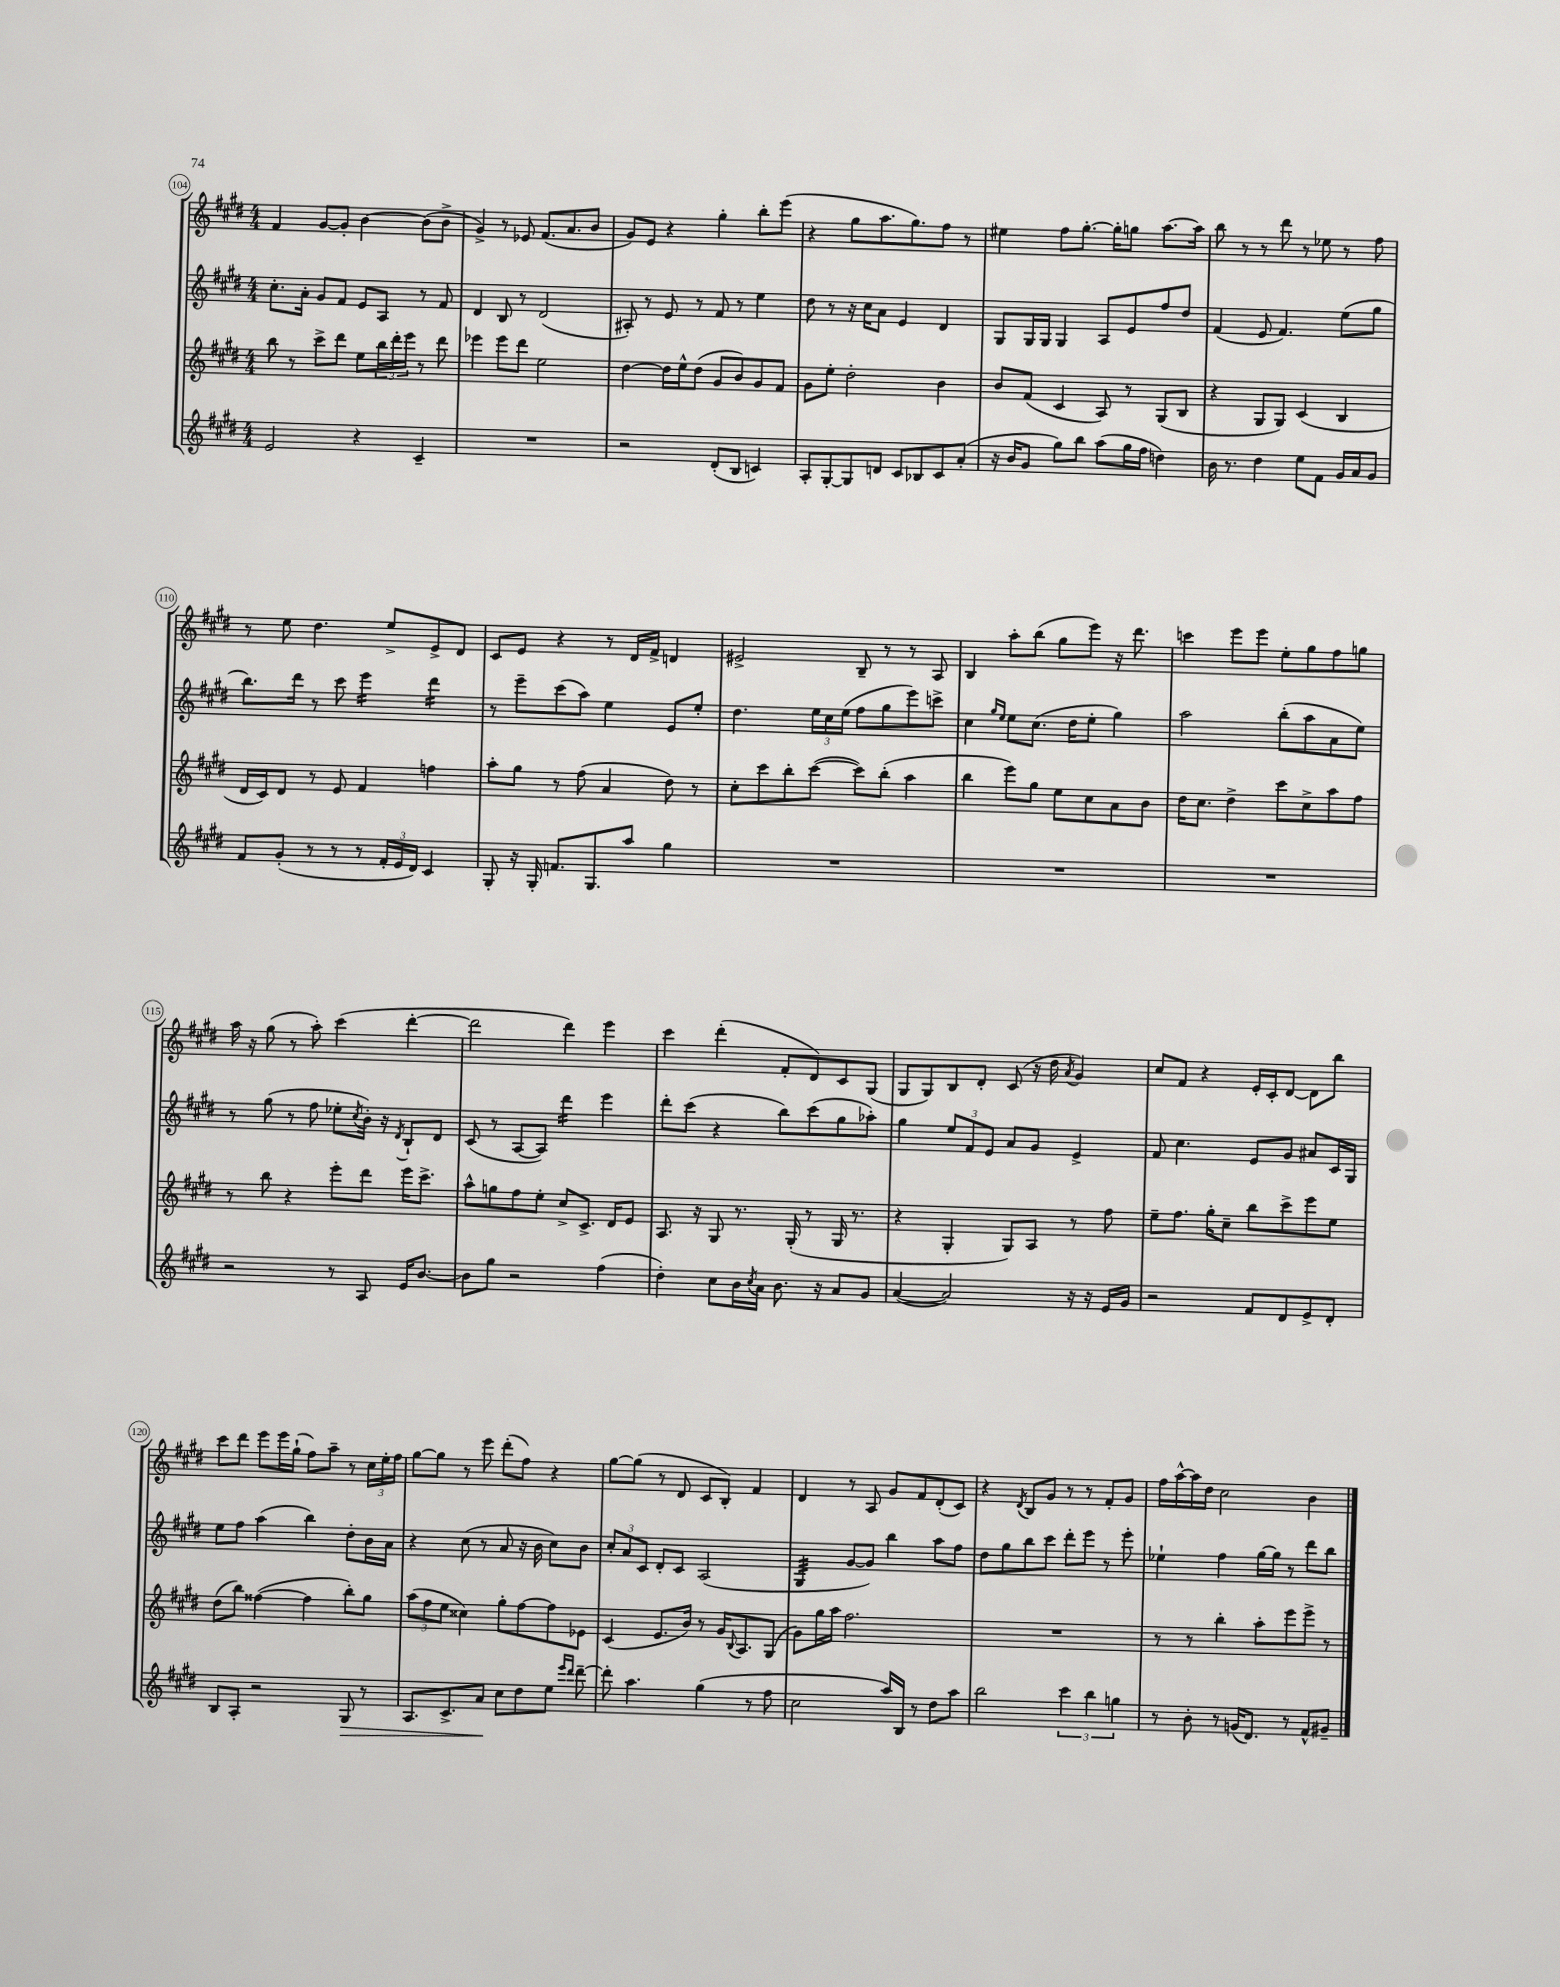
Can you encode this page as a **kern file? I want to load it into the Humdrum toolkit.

**kern	**kern	**kern	**kern
*staff4	*staff3	*staff2	*staff1
*clefG2	*clefG2	*clefG2	*clefG2
*k[f#c#g#d#]	*k[f#c#g#d#]	*k[f#c#g#d#]	*k[f#c#g#d#]
*M4/4	*M4/4	*M4/4	*M4/4
2e	8bb	8.cc#'	4f#
.	8r	.	.
.	.	16a'	.
.	8ccc#^	8g#	[8g#
.	8ddd#	8f#	8g#']
4r	8ee	8e	[4b
.	24bb	8A	.
.	24ddd#'	.	.
.	24eee	.	.
4c#~	8r	8r	(8b]
.	8ddd#	8f#	8b^
=	=	=	=
1r	4eee-	4d#	4g#^)
.	8eee-	8B	8r
.	8ddd#	8r	8e-
.	2ee	(2d#	(8.f#
.	.	.	8.a
.	.	.	8b
=	=	=	=
2r	[4dd#	8A#')	8g#)
.	.	8r	8e
.	16dd#]	8e	4r
.	16ee^^	.	.
.	(8dd#	8r	.
(8d#'	8g#	8f#	4gg#'
8B	8b)	8r	.
4c)	8g#	4ee	8bb'
.	8f#	.	(8eee
=	=	=	=
8A'	8g#	8dd#	4r
[8G#'	8ee'	8r	.
8G#]	2dd#'	16r	8gg#
.	.	16cc#	.
8d	.	8a	8.aa
8c#	.	4e	.
.	.	.	8.gg#)
8B-	.	.	.
8c#	4b	4d#	8ff#
(8a'	.	.	8r
=	=	=	=
16r	8b	8G#	4ee#
16b	.	.	.
8g#	(8f#	16G#	.
.	.	16G#	.
8gg#)	4c#	4G#	8ff#
8bb	.	.	[8.gg#'
(8aa	8A)	8A	.
.	.	.	16gg#']
16gg#	8r	8e	8gg
16ff#	.	.	.
4dd)	(8G#	8ff#	[8.aa
.	8B	8dd#	.
.	.	.	16aa]
=	=	=	=
16b	4r	(4f#	8bb
8.r	.	.	.
.	.	.	8r
4dd#	8G#	8e	8r
.	8G#)	4.f#)	8ddd#
8ee	(4c#	.	8r
8f#	.	.	8ee-
16g#	4B	(8ee	8r
16a	.	.	.
8g#	.	8gg#	8ff#
=	=	=	=
8f#	16d#	8.bb)	8r
.	16c#)	.	.
(8g#'	8d#	.	8ee
.	.	16ddd#	.
8r	8r	8r	4.dd#
8r	8e	8ccc#	.
8r	4f#	4eee	.
24f#'	.	.	8ee^
24e	.	.	.
24d#)	.	.	.
4c#	4ff	4ddd#	8e^
.	.	.	8d#
=	=	=	=
8G#'	8aa'	8r	8c#
16r	8gg#	8eee~	8e
16G#'	.	.	.
8.f	8r	(8ccc#	4r
.	(8ff#	8aa)	.
8.G#	.	.	.
.	4a	4ee	8r
8aa	.	.	16d#
.	.	.	16f#^
4gg#	8dd#)	8e	4d
.	8r	8ee'	.
=	=	=	=
1r	8cc#'	4.dd#	2e#^
.	8ccc#	.	.
.	8bb'	.	.
.	([8ccc#	24ee	.
.	.	24cc#	.
.	.	(24ee	.
.	8ccc#])	8ff#	8B~
.	(8bb'	8gg#	8r
.	4aa	8eee)	8r
.	.	8ccc^	8A
=	=	=	=
1r	4bb	4cc#	4B
.	.	16qqgg#	.
.	.	16qqee	.
.	8eee)	8ee	8aa'
.	8gg#	(8.cc#	(8bb
.	8ee	.	8gg#
.	.	16dd#	.
.	8cc#	8ee'	8eee)
.	8a	4gg#)	16r
.	.	.	8.ddd#
.	8b	.	.
=	=	=	=
1r	16dd#	2aa	4ccc
.	8.cc#	.	.
.	4dd#^	.	8eee
.	.	.	8eee
.	8ccc#	(8bb'	8ee'
.	8cc#^	8aa	8gg#
.	8aa	8a	8ff#
.	8ff#	8ee)	8gg
=	=	=	=
2r	8r	8r	16aa
.	.	.	16r
.	8bb	(8gg#	(8gg#
.	4r	8r	8r
.	.	8ff#	8aa')
8r	8eee'	8ee-'	(4ccc#
.	.	8qcc#	.
8A	8ddd#	16b')	.
.	.	16r	.
.	.	8qd#	.
16e	16eee	8B`	[4ddd#'
[8.b	8.ccc#^	.	.
.	.	8d#	.
=	=	=	=
8b]	8aa^^	(8c#	2ddd#]
8gg#	8gg	8r	.
2r	8ff#	[8A	.
.	8ee'	8A])	.
.	8cc#^	4ddd#	4ddd#)
.	8.c#^	.	.
(4ff#	.	4eee	4eee
.	16d#	.	.
.	8e	.	.
=	=	=	=
4dd#')	8.A	8ddd#'	4ccc#
.	.	(8ccc#	.
.	16r	.	.
8cc#	8G#	4r	(4ddd#'
16b	8.r	.	.
8qcc#	.	.	.
16a	.	.	.
8.b	.	8bb)	8f#'
.	(16G#'	.	.
.	8r	(8ccc#	8d#)
16r	.	.	.
8a	16G#	8gg#	8c#
.	8.r	.	.
8g#	.	8aa-')	(8G#
=	=	=	=
([4a	4r	4gg#	8G#
.	.	.	8G#)
2a])	4G#'	12ee	8B
.	.	12f#	.
.	.	.	8d#'
.	.	12e	.
.	8G#)	8a	(8c#
.	8A	8g#	16r
.	.	.	16dd#
.	.	.	8qa
16r	8r	4e^	4g#)
16r	.	.	.
16e	8ff#	.	.
16g#	.	.	.
=	=	=	=
2r	8ee~	8f#	8cc#
.	8.ff#	4.cc#	8f#
.	.	.	4r
.	16gg#'	.	.
.	8cc#~	.	.
8f#	8bb	8e	16e'
.	.	.	16c#'
8d#	8ccc#^	8g#	[8d#
8e^	8eee	8a#	8d#]
8d#'	8ee	16c#	8bb
.	.	16G#	.
=	=	=	=
8B	(8dd#	8ee	8ccc#
8A'	8bb)	8ff#	8ddd#
2r	([4ff##	(4aa	8eee
.	.	.	16eee
.	.	.	(16gg#`
.	4ff##]	4bb)	8ff#)
.	.	.	8aa~
8G#	8bb')	8dd#'	8r
8r	8gg#	16b	24cc#
.	.	.	24ee'
.	.	16a	.
.	.	.	24ff#
=	=	=	=
8.A	(12aa	4r	[8gg#
.	12ff#	.	.
.	.	.	8gg#]
.	12ee	.	.
8.c#^	.	.	.
.	4cc##)	(8cc#	8r
8a	.	8r	8eee
8cc#	8gg#'	8a	(8ddd#'
8dd#	[8ff#	16r	8ff#)
.	.	16b	.
8ee	8ff#]	8cc#)	4r
16qqeee	.	.	.
16qqddd#	.	.	.
[8ddd#~	8e-	8b	.
=	=	=	=
8ddd#']	(4c#	12cc#'	[8gg#
.	.	12a	.
4.aa	.	.	(8gg#]
.	.	12c#	.
.	8.e	8d#'	8r
.	.	8c#	8d#
.	16b)	.	.
(4gg#	8r	(2A	8c#
.	16g#	.	8B')
.	8qqB	.	.
.	8.A	.	.
8r	.	.	4f#
8ff#	(8G#	.	.
=	=	=	=
2cc#	8g#)	4G#	4d#
.	16gg#	.	.
.	16aa	.	.
.	2.ff#	[8g#	8r
.	.	8g#])	8A
16aa)	.	4bb	8g#
16B	.	.	.
8r	.	.	8f#
8dd#	.	8aa	(8d#'
8aa	.	8ff#	8c#)
=	=	=	=
2bb	1r	8dd#	4r
.	.	8gg#	.
.	.	.	8qd#
.	.	8bb	8B
.	.	8ccc#	8g#
6ccc#	.	8ddd#'	8r
.	.	8eee	8r
6bb	.	.	.
.	.	8r	8f#'
6gg	.	.	.
.	.	8eee'	8g#
=	=	=	=
8r	8r	4ee-`	16ff#
.	.	.	[16aa^^
8b'	8r	.	16aa]
.	.	.	16dd#
8r	4bb'	4ff#	2cc#
(16g	.	.	.
8.d#)	.	.	.
.	8aa'	[16gg#	.
.	.	16gg#]	.
8r	8eee	8r	.
8f#^^	8eee^	8ddd#	4b
8g#~	8r	8bb	.
==	==	==	==
*-	*-	*-	*-
